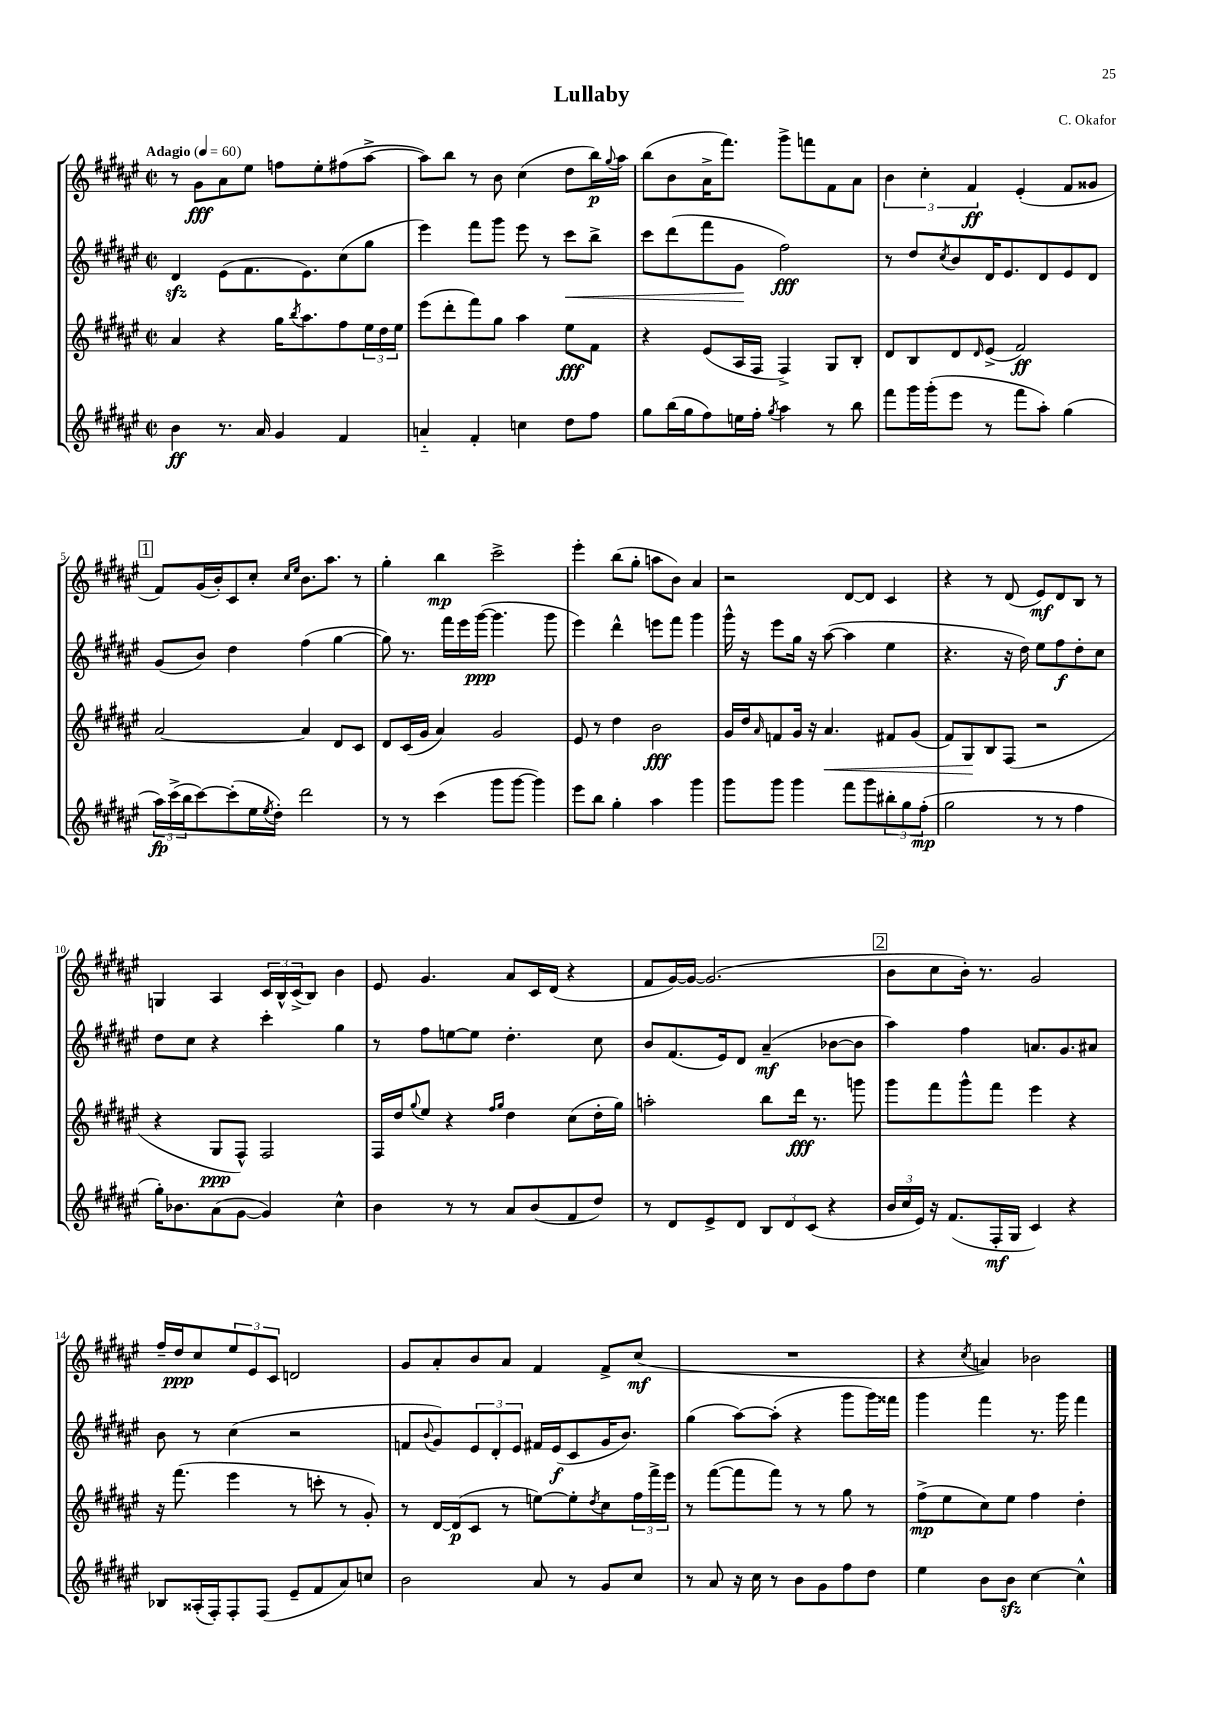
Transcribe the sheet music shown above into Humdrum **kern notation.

**kern	**kern	**kern	**kern
*staff4	*staff3	*staff2	*staff1
*clefG2	*clefG2	*clefG2	*clefG2
*k[f#c#g#d#a#e#]	*k[f#c#g#d#a#e#]	*k[f#c#g#d#a#e#]	*k[f#c#g#d#a#e#]
*M2/2	*M2/2	*M2/2	*M2/2
*met(c|)	*met(c|)	*met(c|)	*met(c|)
*MM60	*MM60	*MM60	*MM60
4b	4a#	4d#	8r
.	.	.	8g#
8.r	4r	(8e#	8a#
.	.	8.f#	8ee#
16a#	.	.	.
4g#	16gg#	.	8ff
.	8qbb	.	.
.	8.aa#	8.e#)	.
.	.	.	8ee#'
4f#	8ff#	(8cc#	(8ff#
.	24ee#	8gg#	[8aa#^
.	24dd#	.	.
.	24ee#	.	.
=	=	=	=
4a'~	(8eee#	4eee#)	8aa#])
.	8ddd#'	.	8bb
4f#'	8fff#)	8fff#	8r
.	8gg#	8ggg#	8b
4cc	4aa#	8eee#	(4cc#
.	.	8r	.
8dd#	8ee#	8ccc#	8dd#
8ff#	8f#	8bb^	16bb)
.	.	.	8qqgg#
.	.	.	16aa#
=	=	=	=
8gg#	4r	8ccc#	(8bb
(16bb	.	(8ddd#	8b
16gg#	.	.	.
8ff#)	(8e#	8fff#	16a#^
.	.	.	8.fff#)
16ee	16A#	8g#	.
16ff#'	16F#	.	.
8qgg#	.	.	.
4aa#	4F#^)	2ff#)	8ggg#^
.	.	.	8fff
8r	8G#	.	8f#
8bb	8B'	.	8a#
=	=	=	=
8fff#	8d#	8r	6b
16ggg#	8B	8dd#	.
.	.	.	6cc#'
(16ggg#'	.	.	.
.	.	8qcc#	.
8eee#	8d#	8b	.
.	.	.	6f#
.	16qqd#	.	.
8r	(8e#^	16d#	.
.	.	8.e#	.
8fff#	2f#)	.	(4e#'
8aa#')	.	8d#	.
(4gg#	.	8e#	8f#
.	.	8d#	8g##
=	=	=	=
24aa#)	[2a#	(8g#	8f#)
(24ccc#^	.	.	.
24bb	.	.	.
[8ccc#)	.	8b)	(16g#
.	.	.	16b')
(8ccc#']	.	4dd#	8c#
16ee#	.	.	8cc#'
8qee#	.	.	.
16dd#')	.	.	.
.	.	.	16qqcc#
.	.	.	16qqee#
2ddd#	4a#]	(4ff#	8.b
.	.	.	8.aa#
.	8d#	[4gg#	.
.	8c#	.	8r
=	=	=	=
8r	8d#	8gg#])	4gg#'
8r	(16c#	8.r	.
.	16g#	.	.
(4ccc#	4a#)	.	4bb
.	.	16fff#	.
.	.	16eee#	.
.	.	([16ggg#	.
8ggg#	2g#	4.ggg#]	2ccc#^
[8ggg#	.	.	.
4ggg#])	.	.	.
.	.	8ggg#	.
=	=	=	=
8eee#	8e#	4eee#)	4eee#'
8bb	8r	.	.
4gg#'	4dd#	4ddd#^^	(8bb
.	.	.	8gg#'
4aa#	2b	8eee	8aa
.	.	8fff#	8b)
4ggg#	.	4ggg#	4a#
=	=	=	=
8ggg#	16g#	16ggg#^^	2r
.	16dd#	16r	.
.	16qqa#	.	.
8ggg#	8f	8eee#	.
4ggg#	16g#	16gg#	.
.	16r	16r	.
.	4.a#	([8aa#	.
8fff#	.	4aa#]	[8d#
8ggg#	.	.	8d#]
12bb#'	8f#	4ee#	4c#
12gg#	.	.	.
.	(8g#	.	.
(12ff#'	.	.	.
=	=	=	=
2gg#	8f#)	4.r	4r
.	8G#	.	.
.	8B	.	8r
.	(8F#	16r	(8d#
.	.	16dd#)	.
8r	2r	8ee#	8e#)
8r	.	8ff#	8d#
4ff#	.	8dd#'	8B
.	.	8cc#	8r
=	=	=	=
16gg#')	4r	8dd#	4G
8.b-	.	.	.
.	.	8cc#	.
(8a#	8G#	4r	4A#
[8g#	8F#^^)	.	.
4g#])	2F#	4ccc#'	24c#
.	.	.	24B^^
.	.	.	(24c#^
.	.	.	8B)
4cc#^^	.	4gg#	4b
=	=	=	=
4b	16F#	8r	8e#
.	16dd#	.	.
.	8qqgg#	.	.
.	8ee#	8ff#	4.g#
8r	4r	[8ee	.
8r	.	8ee]	.
.	16qqff#	.	.
.	16qqgg#	.	.
8a#	4dd#	4.dd#'	8a#
(8b	.	.	16c#
.	.	.	(16d#
8f#	(8cc#	.	4r
8dd#)	16dd#'	8cc#	.
.	16gg#)	.	.
=	=	=	=
8r	2aa'	8b	8f#
8d#	.	(8.f#	[16g#)
.	.	.	16g#_
8e#^	.	.	(2.g#]
.	.	16e#)	.
8d#	.	8d#	.
12B	8bb	(4a#~	.
12d#	.	.	.
.	16ddd#	.	.
(12c#	.	.	.
.	8.r	.	.
4r	.	[8b-	.
.	8ggg	8b-]	.
=	=	=	=
24b	8ggg#	4aa#)	8b
24cc#	.	.	.
24e#)	.	.	.
16r	8fff#	.	8cc#
(8.f#	.	.	.
.	8ggg#^^	4ff#	16b')
.	.	.	8.r
16F#'	8fff#	.	.
16G#	.	.	.
4c#)	4eee#	8.a	2g#
.	.	8.g#	.
4r	4r	.	.
.	.	8a#	.
=	=	=	=
8B-	16r	8b	16ff#~
.	(8.fff#	.	16dd#
(16A##'	.	8r	8cc#
16F#')	.	.	.
8F#'	4eee#	(4cc#	12ee#
.	.	.	12e#
(8F#	.	.	.
.	.	.	12c#
8e#~	8r	2r	2d
8f#	8ccc'	.	.
8a#)	8r	.	.
8cc	8g#')	.	.
=	=	=	=
2b	8r	8f	8g#
.	.	8qqb	.
.	[16d#	8g#)	8a#'
.	(16d#]	.	.
.	8c#	12e#	8b
.	.	12d#'	.
.	8r	.	8a#
.	.	12e#	.
8a#	[8ee)	16f#	4f#
.	.	(16e#	.
8r	8ee']	8c#	.
.	8qdd#	.	.
8g#	8cc#	16g#	8f#^
.	.	8.b)	.
8cc#	24ff#	.	(8cc#
.	24fff#^	.	.
.	24eee#	.	.
=	=	=	=
8r	8r	(4gg#	1r
8a#	([8fff#	.	.
16r	8fff#]	[8aa#)	.
16cc#	.	.	.
8r	8fff#)	(8aa#']	.
8b	8r	4r	.
8g#	8r	.	.
8ff#	8gg#	8ggg#	.
8dd#	8r	16ggg#)	.
.	.	16fff##	.
=	=	=	=
4ee#	(8ff#^	4ggg#	4r
.	8ee#	.	.
.	.	.	8qcc#
8b	8cc#)	4fff#	4a)
8b	8ee#	.	.
[4cc#	4ff#	8.r	2b-
.	.	16ggg#	.
4cc#^^]	4dd#'	4fff#	.
==	==	==	==
*-	*-	*-	*-
